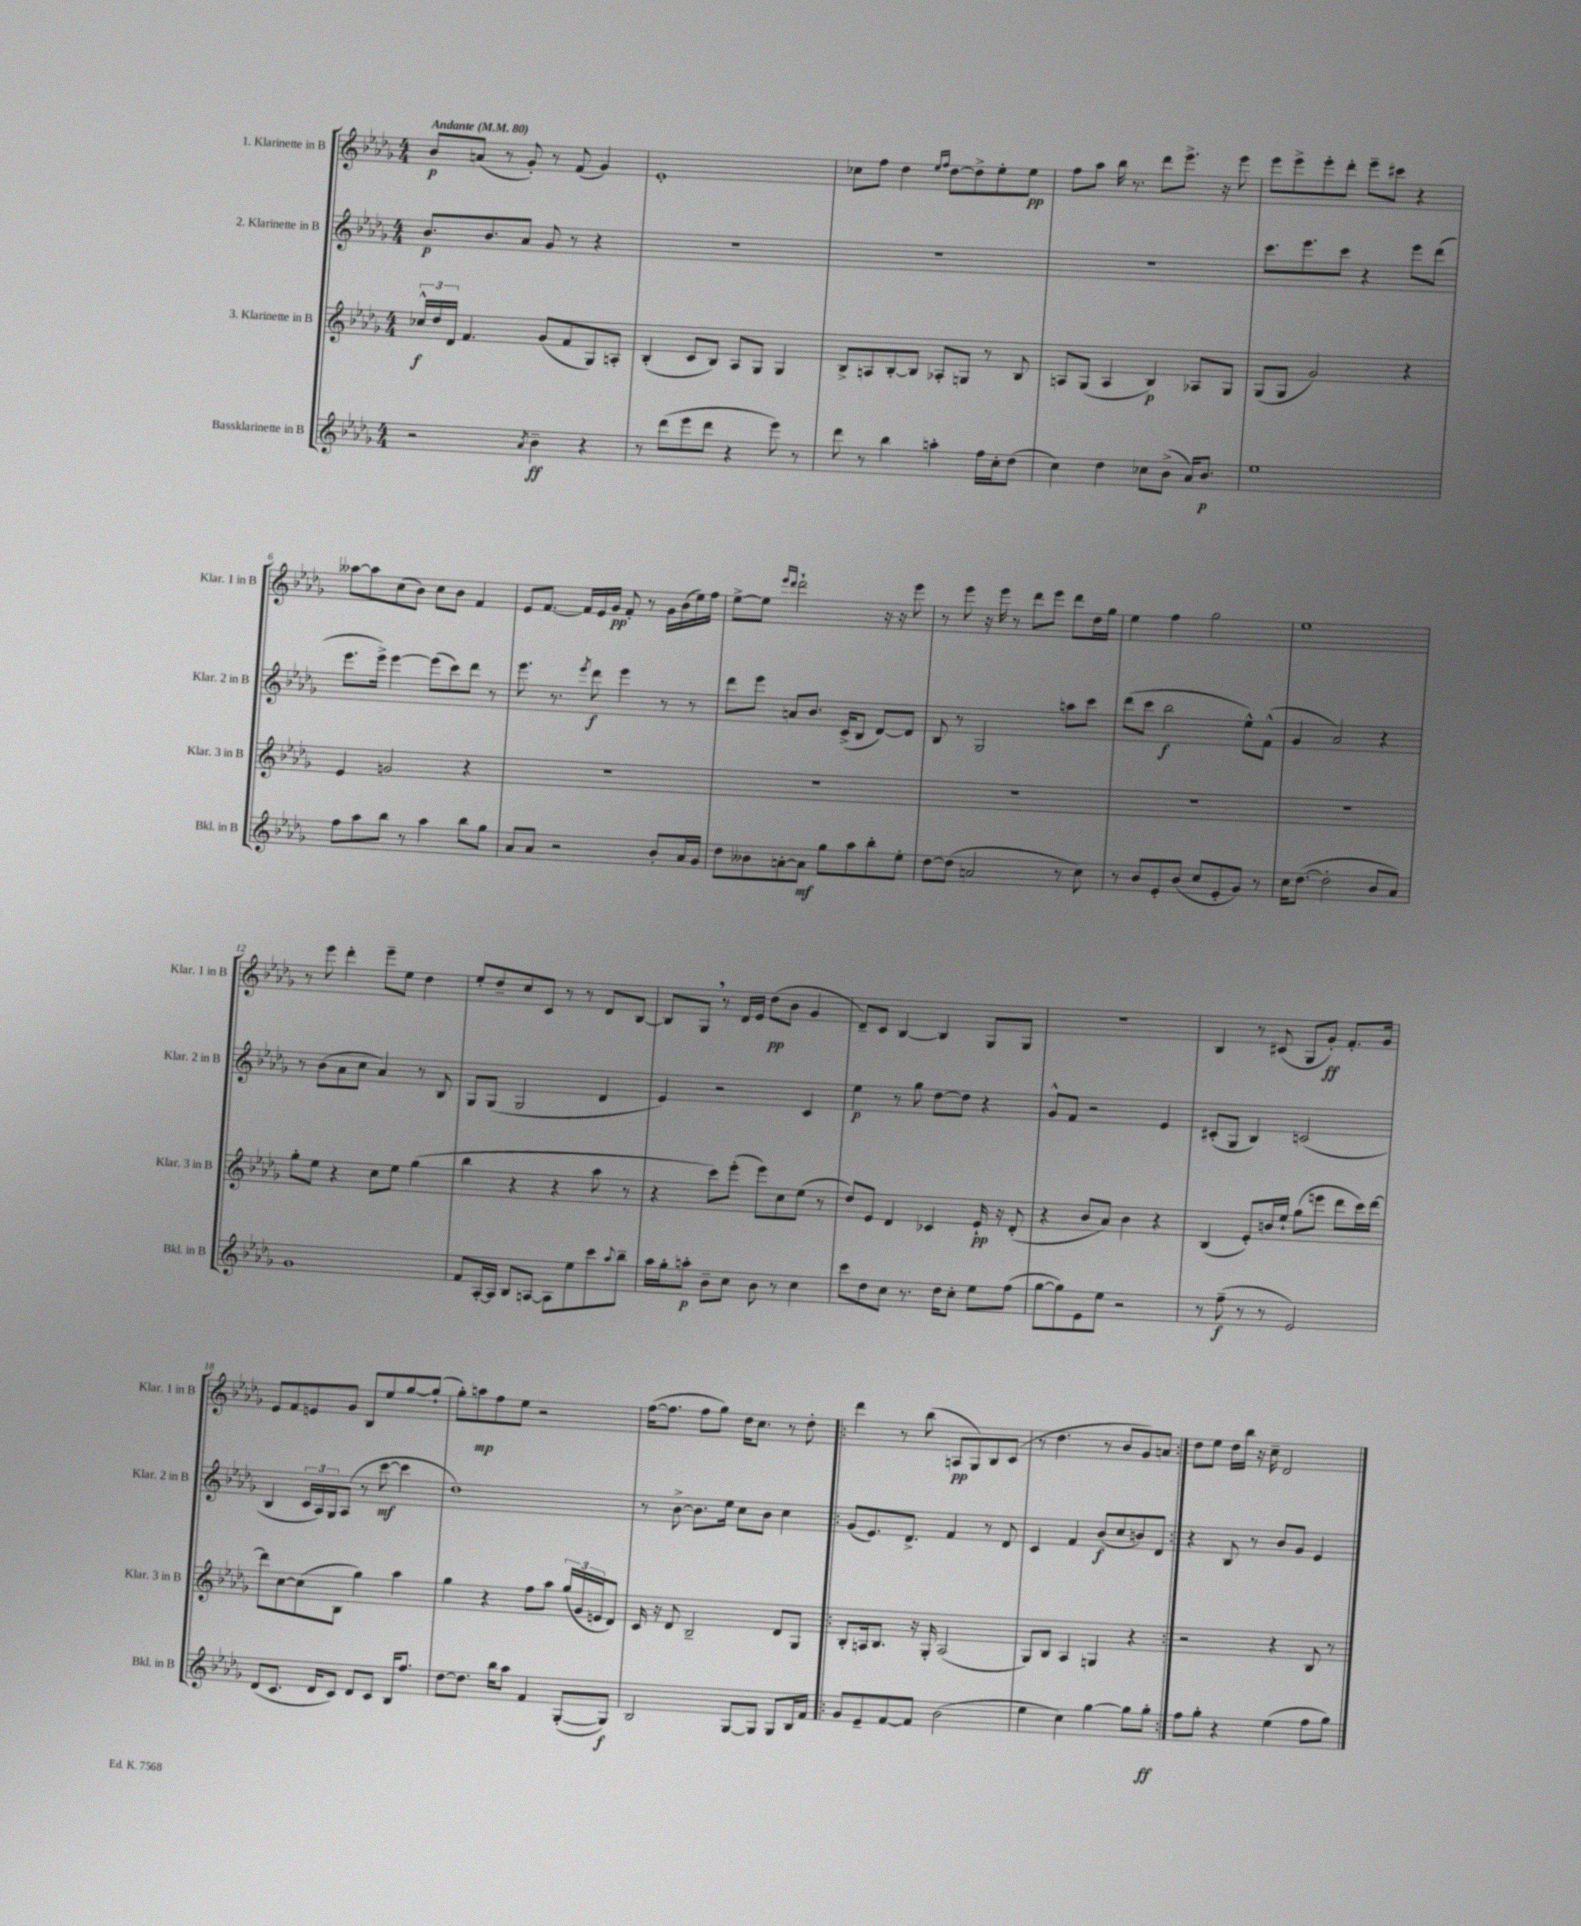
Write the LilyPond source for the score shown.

<<
\new StaffGroup <<
\new Staff = "s0" \with { instrumentName = "1. Klarinette in B" shortInstrumentName = "Klar. 1 in B" } {
    \clef treble \key des \major \numericTimeSignature \time 4/4 \tempo "Andante" 4 = 80
    bes'8\p a'8( r8 ges'8-.) r8 f'8( ges'4) |
    ees'1-. |
    ces''8 f''8 des''4 \grace { ees''16 f''16 } des''8~ des''8-> ees''8-. ees''8\pp |
    f''8 aes''8 bes''16 r8. des'''8 ees'''8.-> r16 ees'''8 |
    ees'''8 ees'''8-> ees'''8-. des'''8-. ees'''8-- cis'''8 r4 |
    aeses''8~ aeses''8 c''8( bes'8) c''8 bes'8 f'4 |
    ees'8 f'8.~ f'16 ees'16 ges'16\pp f'8-. r8 ges'16 bes'16( ees''16) f''16 |
    ees''8~-> ees''8 \grace { ees'''16 des'''16 } des'''2-! r16 r16 ees'''8 |
    r8 ees'''8 r16 ees'''16 r8 des'''8 ees'''8 des'''8 des''16 ges''16 |
    ees''4 f''4 ges''2 |
    ees''1 |
    r8 ees'''8 des'''4-. ees'''8-- ees''8 des''4 |
    ees''8-. des''8-- c''8 c'8 r8 r8 des'8 bes8~ |
    bes8 ges8 \breathe r8 des'16 ees'16 des''8\pp( bes'8 ges'4 |
    des'8--) c'8 bes4~ bes4 ges8 ges8 |
    R1 |
    bes4 r8 cis'8( ges8 ges'8-.\ff) f'8.-. ges'16 |
    ees'8 f'8 e'8 ges'8 bes8 ees''8 ges''8~ ges''8-!( |
    ges''8-.) a''8\mp f''8 ees''8 r2 |
    f''16~( f''8. f''8 ges''8) des''16 c''8. r8 des''8-. |
    \repeat volta 2 { des'''4 r8 bes''8( a8\pp ges8) bes8 c'8( |
    r8 des''4. r8 bes'8 ges'8) a'8 | }
    des''8 ees''8 des''16 bes''16 r16 c''16-- des'2 \bar "|." |
}
\new Staff = "s1" \with { instrumentName = "2. Klarinette in B" shortInstrumentName = "Klar. 2 in B" } {
    \clef treble \key des \major \numericTimeSignature \time 4/4
    bes'8.\p bes'8. aes'8 ges'8 r8 r4 |
    R1 |
    R1 |
    R1 |
    c'''8. ees'''8. c'''8 r4 ees'''8 des'''8( |
    ees'''8. ees'''16->) ees'''4~ ees'''8( c'''8) des'''8 r8 |
    ees'''8. r8. \acciaccatura { ees'''8 } des'''8\f ees'''4 r8 r8 |
    des'''8 ees'''8 a'8 bes'8. c'16->( bes8 des'8~) des'8 |
    bes8 r8 ges2 a''8 c'''8 |
    des'''8( c'''8 bes''2\f ees''8-^) f'8-^( |
    ges'4 aes'2) r4 |
    r8 bes'8( aes'8 c''8 aes'4) r8 bes8 |
    ges8 ges8( ges2 des'4 |
    ees'4) r2 c'4 |
    ees''4\p r8 ges''8 des''8~ des''8 r4 |
    ges'8-^ f'8 r2 ees'4 |
    cis'8-.( ges8 bes4) c'2( |
    bes4 \tuplet 3/2 { c'16 aes16) ges16 } aes8( r8 c'''8~\mf c'''4 |
    des''1) |
    r8 bes'8~-> bes'8. ees''16 c''8 bes'8 c''4 |
    \repeat volta 2 { ges'8( ees'8.) des'8.-> f'4 r8 des'8 |
    c'4 f'4 bes'8\f( c''8 b'8) des'8 | }
    r4 bes8 r8 bes'8 ges'8 ees'4 \bar "|." |
}
\new Staff = "s2" \with { instrumentName = "3. Klarinette in B" shortInstrumentName = "Klar. 3 in B" } {
    \clef treble \key des \major \numericTimeSignature \time 4/4
    \tuplet 3/2 { ces''16-^\f des''16 des'16 } f'4. ges'8( f'8 ges8) a8-. |
    bes4-.( c'8 bes8) aes8 ges8 ges4 |
    bes8-> a8 bes8~-. bes8 aes8-. g8 r8 bes8 |
    a8 ges8( a4 bes4\p) aes8 ges8 |
    ges8( ges8 ges'2) r4 |
    ees'4 g'2 r4 |
    R1 |
    R1 |
    R1 |
    R1 |
    R1 |
    ges''8-. ees''8 r4 c''8 ees''8 ges''4( |
    bes''4 r4 r4 aes''8 r8 |
    r4 c'''8) ees'''8-.( ees'''8) c''8 ees''8( r8 |
    des''8) ees'8 des'4 ces'4 ees'16-!\pp r16 des'8-.( |
    r4 bes'8 aes'8) bes'4 r4 |
    bes4( ees'8-.) b'16 ees''16-! ges''8( e'''8 des'''8 c'''16) des'''16~ |
    des'''8 c''8~ c''8( bes8 ges''4) aes''4 |
    ges''4 r4 f''8 aes''8 \tuplet 3/2 { ges''16( ges'16 e'16 } des'8) |
    c'16 r16 des'8 bes2-- des'8 ges8 |
    \repeat volta 2 { bes8-. a16 bes8. r16 ges16-. a2( |
    ges8) bes8 aes4 g4 r4 | }
    r2 r4 bes8 r8 \bar "|." |
}
\new Staff = "s3" \with { instrumentName = "Bassklarinette in B" shortInstrumentName = "Bkl. in B" } {
    \clef treble \key des \major \numericTimeSignature \time 4/4
    r2 \acciaccatura { aes'8 } bes'4--\ff r4 |
    r8 des'''8( ees'''8 des'''8 r4 ees'''8) r8 |
    des'''8 r8 bes''4 a''4-. f''16 c''16-. des''8( |
    c''4) des''4 ces''8 bes'8->( aes'16) bes'8.\p |
    ees''1 |
    f''8 aes''8 bes''8 r8 aes''4 bes''8 ges''8 |
    aes'8 aes'8 r2 bes'8-. aes'16 ges'16 |
    des''8 beses'8 a'8~-. a'8\mf ges''8 aes''8 bes''8-. ees''8-. |
    des''8~ des''8( a'2 r8 c''8) |
    r8 bes'8 ees'8-. bes'8( c''8 ees'8-. ges'8) r8 |
    c''16 des''8.~( des''2-. bes'8 aes'8) |
    ges'1 |
    f'8 aes16~-. aes16 bes8 a8~ a8 ees''8 c'''8 \appoggiatura { aes''8 } bes''8-- |
    aes''16 ges''16-. a''8-.\p bes'8-- c''8 bes'8 r8 c''4 |
    c'''8 des''8 c''8 r8. des''16 c''8-. ees''8 f''8( |
    ges''8~ ges''8) ees'8 ees''8 r2 |
    r8 f''8--\f( r8 r8 ees'2) |
    des'8( c'8. des'16 c'8) des'8 c'8 bes16 f''8. |
    des''8~ des''8. bes''16 aes''8 f'4 ges8~-.( ges8\f) |
    bes2 ges8~ ges8 ges8 bes16 f'16 |
    \repeat volta 2 { ges'8 ees'8-- f'8~ f'8 bes'2( |
    ees''4 c''4) ges''4~ ges''8 ges''8-.\ff | }
    f''8 ges''8-. r4 ees''4( f''8 ges''8) \bar "|." |
}
>>
>>
